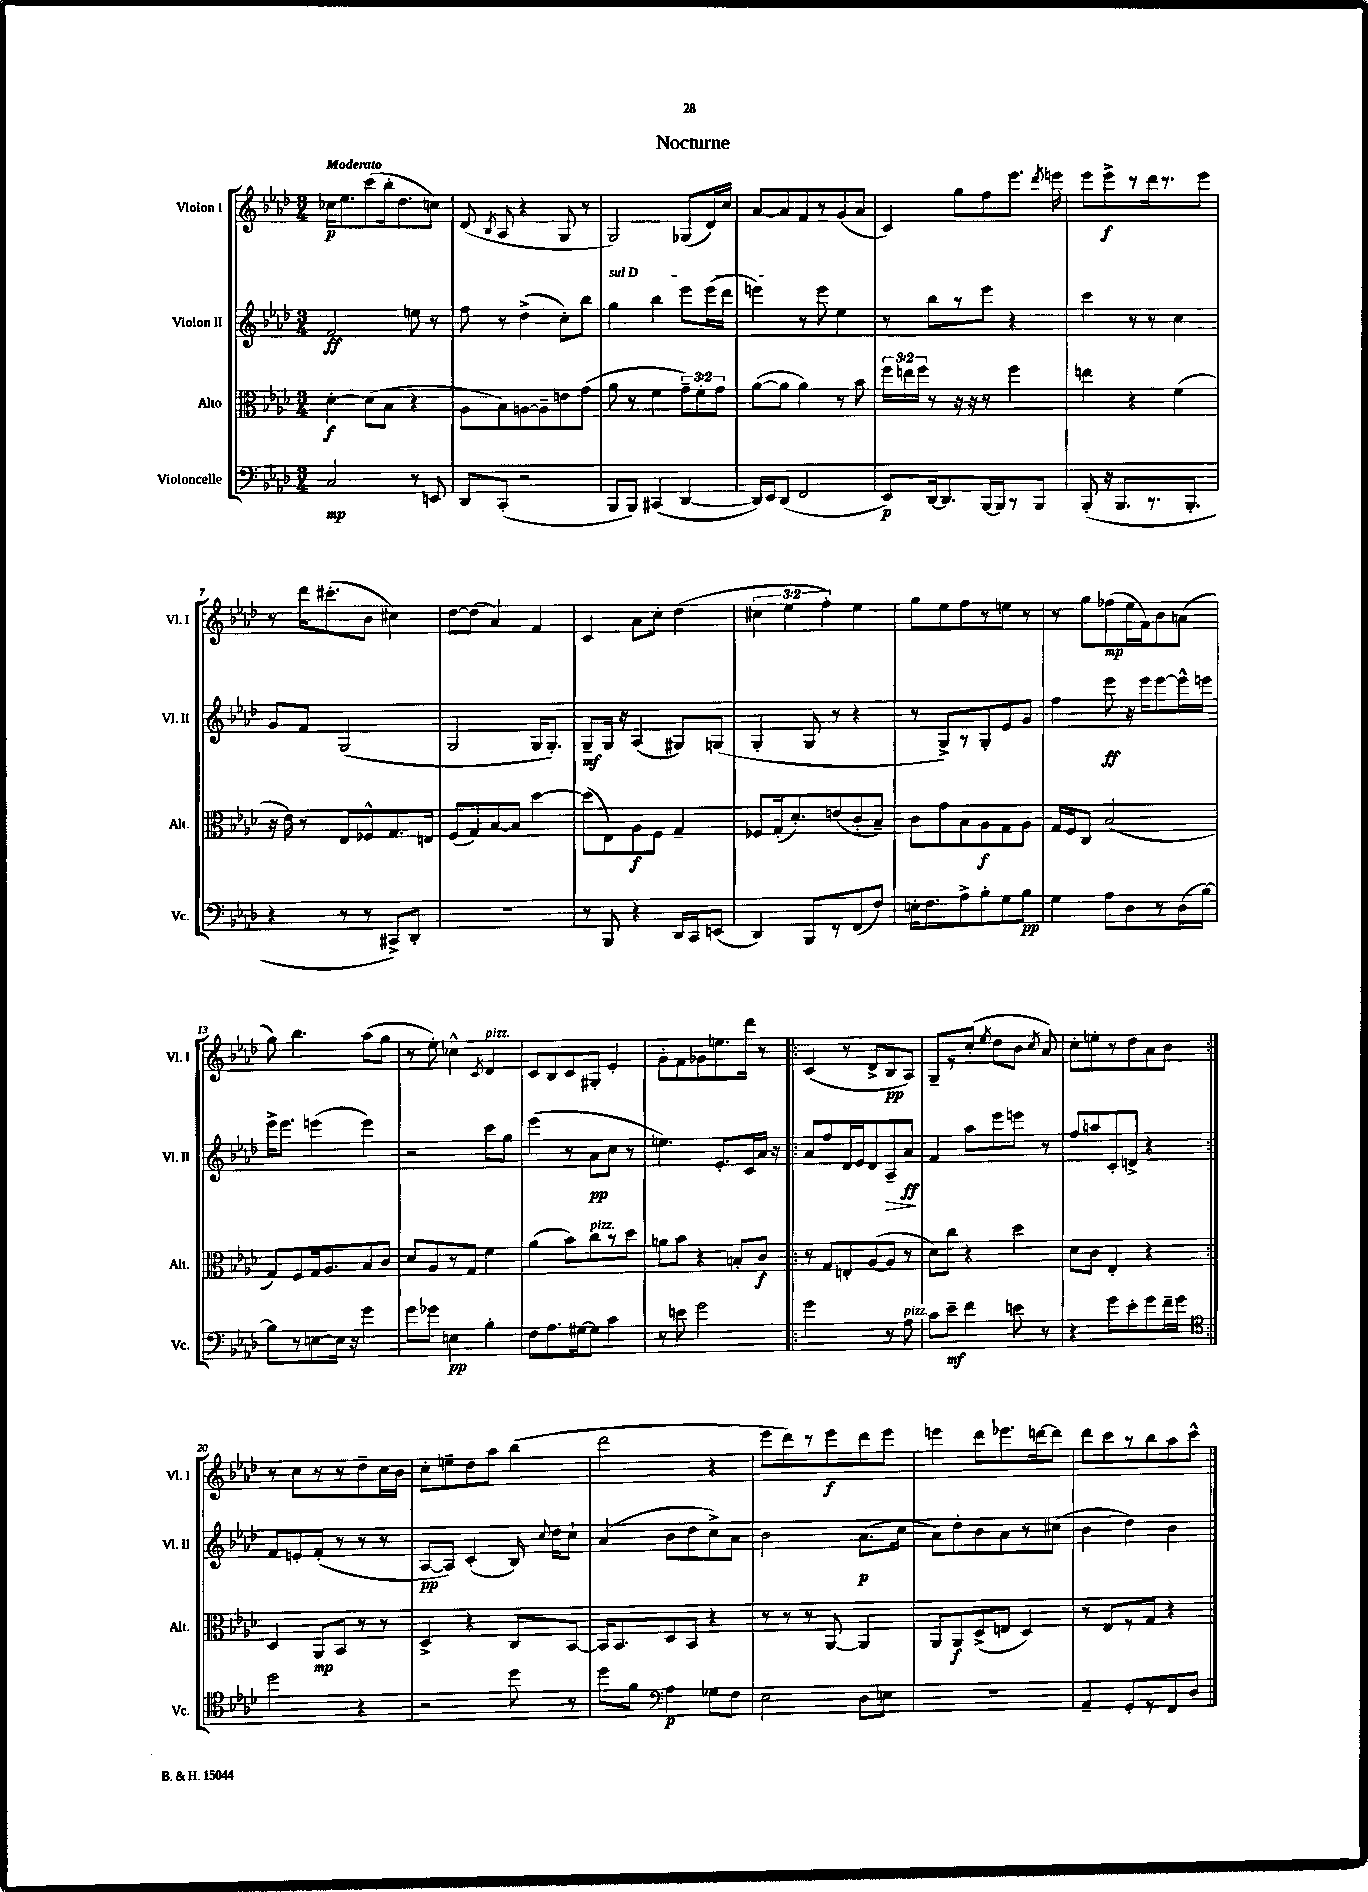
\header { title = "Nocturne" }
<<
\new StaffGroup <<
\new Staff = "s0" \with { instrumentName = "Violon I" shortInstrumentName = "Vl. I" } {
    \clef treble \key aes \major \numericTimeSignature \time 3/4 \override Staff.TupletNumber.text = #tuplet-number::calc-fraction-text \tempo "Moderato"
    \autoBeamOff ces''16[\p ees''8. c'''8( bes''16-. des''8. c''8]) |
    des'8( \acciaccatura { bes8 } aes8 r4 g8 r8 |
    g2) ges8[( des'16) c''16] |
    aes'8[~ aes'8 f'8 r8 g'8( aes'8] |
    c'4) g''8[ f''8 ees'''8.] \acciaccatura { des'''8 } e'''16 |
    ees'''8[ ees'''8->\f r8 des'''16 r8. ees'''8] |
    r8 des'''16[ cis'''8.-.( bes'8] cis''4) |
    des''8[~ des''8]( aes'4) f'4 |
    c'4 aes'8[ c''8]-. des''4( |
    \tuplet 3/2 { cis''4 ees''4 f''4-.) } ees''4 |
    g''8[ ees''8 f''8 r8 e''8] r8 |
    r8 g''8[ fes''8\mp( ees''16 f'16) bes'8 a'8]( |
    g''8) bes''4. aes''8[( g''8] |
    r8 ees''8-.) ces''4-^ \acciaccatura { c'8 } des'4^\markup { \italic "pizz." } |
    c'8[ bes8 c'8 gis8]-. ees'4-. |
    g'8[-. f'8 ges'8 e''8. des'''16] r8 |
    \repeat volta 2 { c'4( r8 des'8[-> bes8\pp aes8]) |
    g8[-- r8 c''8]-.( \acciaccatura { ees''8 } des''8[ bes'8] \acciaccatura { c''8 } aes'8) |
    c''8[-. e''8-. r8 des''8 aes'8 bes'8] | }
    r8 c''8[ r8 r8 des''8-- c''16 bes'16] |
    c''8[-. e''8-- des''8 aes''8] bes''4( |
    des'''2 r4 |
    ees'''8[ des'''8) r8 ees'''8\f des'''8 ees'''8] |
    e'''4 des'''8[ ees'''8. d'''16~ d'''8] |
    des'''8[ c'''8 r8 bes''8 aes''8 c'''8]-^ \bar "|." |
}
\new Staff = "s1" \with { instrumentName = "Violon II" shortInstrumentName = "Vl. II" } {
    \clef treble \key aes \major \numericTimeSignature \time 3/4
    \autoBeamOff f'2\ff e''8 r8 |
    f''8 r8 des''4->( c''8[-.) bes''8] |
    \once \override TextSpanner.bound-details.left.text = \markup { \italic "sul D" } g''4\startTextSpan bes''4 ees'''8[ ees'''16( des'''16] |
    e'''4\stopTextSpan) r8 e'''8 ees''4 |
    r8 bes''8[ r8 ees'''8] r4 |
    c'''4 r8 r8 c''4 |
    g'8[ f'8] g2( |
    g2 g16[ g8.]-.) |
    g8[--\mf g16] r16 aes4( gis8[) g8]( |
    g4-. g8 r8 r4 |
    r8 g8[->) r8 g8-. ees'8 g'8] |
    f''4 ees'''8\ff r16 ees'''16[ ees'''8~ ees'''16-^ e'''16] |
    ees'''16[-> ees'''8.] e'''4( e'''4) |
    r2 c'''8[ g''8] |
    ees'''4( r8 aes'8[\pp c''8] r8 |
    e''4.) ees'8.[-. c'16 aes'16] r16 |
    \repeat volta 2 { aes'8[ f''8 des'16 ees'16 des'8 aes8--\> aes'8]\ff\! |
    f'4 aes''8[ ees'''8 e'''8] r8 |
    f''8[ a''8 c'8-. d'8]-> r4 | }
    f'8[ e'8-. f'8]-.( r8 r8 r8 |
    aes8[~\pp aes8]) c'4-.( bes16) \appoggiatura { c''8 } des''16[ c''8]-! |
    aes'4( bes'8[ des''8 c''8->) aes'8] |
    bes'2 aes'8.[\p( c''16] |
    aes'8[) des''8-. bes'8 aes'8 r8 cis''8]( |
    bes'4 des''4) bes'4 \bar "|." |
}
\new Staff = "s2" \with { instrumentName = "Alto" shortInstrumentName = "Alt." } {
    \clef alto \key aes \major \numericTimeSignature \time 3/4 \override Staff.TupletNumber.text = #tuplet-number::calc-fraction-text
    \autoBeamOff des'4~-.\f des'8[( bes8] r4 |
    aes8[ bes8) a8~ a8-- e'8 g'8]( |
    aes'8 r8 f'4 \tuplet 3/2 { g'8[--) f'8-. g'8] } |
    aes'8[~( aes'8] aes'4) r8 bes'8 |
    \tuplet 3/2 { f''16[ e''16 f''16] } r8 r16 r16 r8 f''4 |
    e''4 r4 f'4( |
    r16 ees'16) r8 ees8[ fes8-^ g8. e16] |
    f8[( g8) bes8~ bes8] des''4~ |
    des''8[( ees8) aes8\f f8] g4-- |
    fes8[ g16-.( des'8.-.) e'8( c'8-. bes8]--) |
    c'8[ g'8 bes8 aes8\f g8 aes8] |
    g16[ f16 c8] bes2( |
    g8[) f8 g16 aes8. bes8 c'8] |
    des'8[ aes8 r8 g8] f'4 |
    aes'4( bes'8[) c''8^\markup { \italic "pizz." } r8 des''8] |
    a'8[ bes'8] r4 b8[-. c'8]\f |
    \repeat volta 2 { r8 g8[ e8-. aes8~( aes8] r8 |
    des'8[) c''8] r4 des''4 |
    des'8[ c'8] ees4-. r4 | }
    des4 aes,8[\mp bes,8] r8 r8 |
    des4-> r4 c8[ bes,8]~ |
    bes,16[ bes,8. des8 bes,8] r4 |
    r8 r8 r8 aes,8~ aes,4 |
    aes,8[ aes,8\f des8->( e8] des4) |
    r8 ees8[ r8 g8] r4 \bar "|." |
}
\new Staff = "s3" \with { instrumentName = "Violoncelle" shortInstrumentName = "Vc." } {
    \clef bass \key aes \major \numericTimeSignature \time 3/4
    \autoBeamOff c2\mp r8 e,8 |
    des,8[ c,8]-.( r2 |
    bes,,8[ bes,,8]) cis,4( des,4~ |
    des,16[) ees,16 des,8]( f,2 |
    ees,8[\p) des,16~ des,8. bes,,16~ bes,,16 r8 bes,,8] |
    bes,,8-.( r16 bes,,8.[ r8. bes,,8.]-. |
    r4 r8 r8 cis,8[->) des,8]-. |
    R2. |
    r8 bes,,8 r4 des,16[ c,16 e,8]( |
    des,4) bes,,8[ r8 f,8( f8]) |
    e16[-. f8. aes8-> bes8-. g8 bes8]\pp |
    g4 aes8[ des8 r8 des16( bes16]~) |
    bes8[ r8 e8~ e16] r16 g'4 |
    g'8[ ges'8] e4\pp bes4-. |
    f8[ aes8. gis16~ gis8] c'4 |
    r8 e'8 g'2 |
    \repeat volta 2 { g'2 r8 aes8^\markup { \italic "pizz." } |
    c'8[ ees'8]--\mf f'4 e'8 r8 |
    r4 g'8[ ees'8-. g'8 f'16-- g'16] | }
    \clef tenor des''2 r4 |
    r2 des''8 r8 |
    des''8[ f'8] \clef bass aes4\p ges8[ f8] |
    ees2 des8[ e8] |
    R2. |
    aes,4-- g,8[-. r8 f,8 des8] \bar "|." |
}
>>
>>
